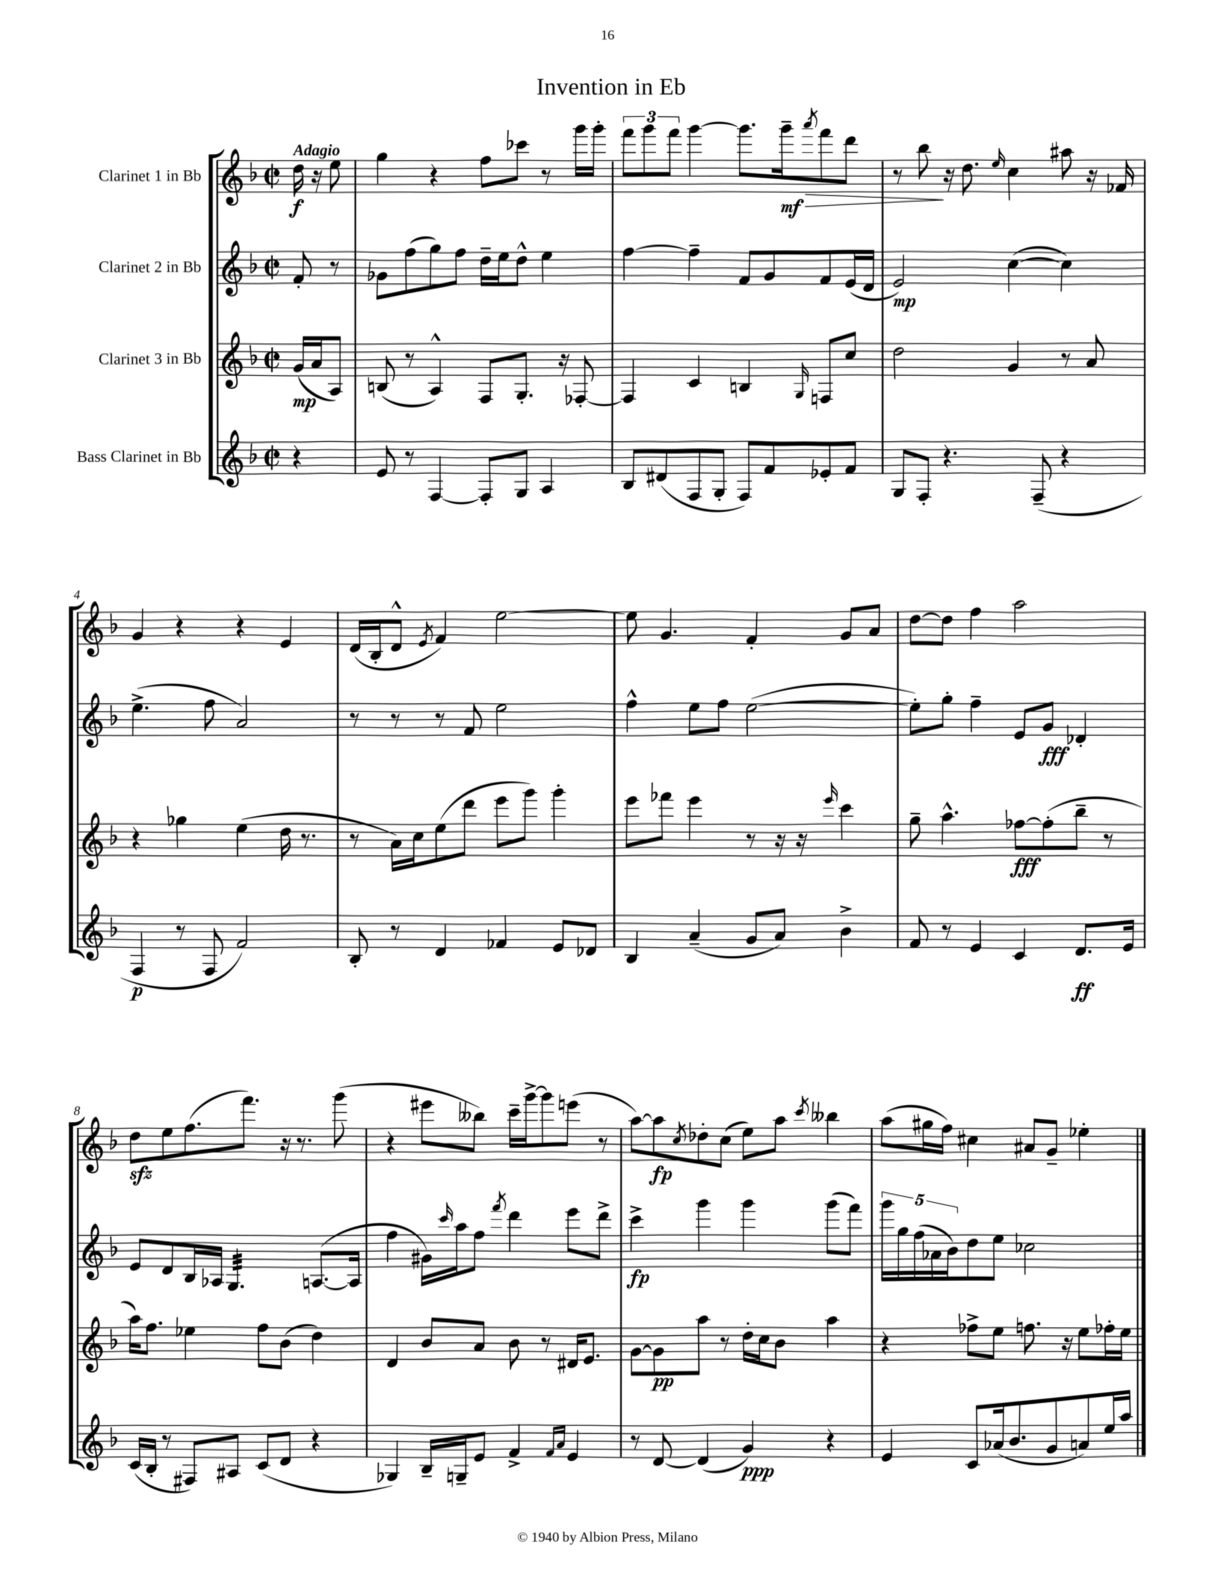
\header { title = "Invention in Eb" }
<<
\new StaffGroup <<
\new Staff = "s0" \with { instrumentName = "Clarinet 1 in Bb" } {
    \clef treble \key f \major \defaultTimeSignature \time 2/2 \partial 4 \tempo "Adagio"
    d''16\f r16 e''8 |
    g''4 r4 f''8 ces'''8 r8 g'''16 g'''16-. |
    \tuplet 3/2 { f'''8 g'''8 f'''8 } g'''4~ g'''8. g'''16--\mf\> \acciaccatura { a'''8 } f'''8 d'''8 |
    r8 bes''8\! r16 d''8. \grace { e''16 } c''4 ais''8 r16 fes'16 |
    g'4 r4 r4 e'4 |
    d'16( bes16-. d'8-^ \acciaccatura { e'8 } f'4) e''2~ |
    e''8 g'4. f'4-. g'8 a'8 |
    d''8~ d''8 f''4 a''2 |
    d''8\sfz e''8 f''8.( f'''8.) r16 r8. g'''8( |
    r4 eis'''8 beses''8) c'''16-- g'''16~-> g'''8 e'''8( r8 |
    a''8~) a''8\fp \acciaccatura { c''8 } des''8-. c''8( e''8) a''8 \acciaccatura { c'''8 } beses''4 |
    a''8( gis''16 f''16) cis''4 ais'8 g'8-- ees''4-. \bar "|." |
}
\new Staff = "s1" \with { instrumentName = "Clarinet 2 in Bb" } {
    \clef treble \key f \major \defaultTimeSignature \time 2/2 \partial 4
    f'8-. r8 |
    ges'8 f''8( g''8) f''8 d''16-- e''16 d''8-^ e''4 |
    f''4~ f''4-- f'8 g'8 f'8 e'16( d'16 |
    e'2\mp) c''4~( c''4) |
    e''4.->( f''8 a'2) |
    r8 r8 r8 f'8 e''2 |
    f''4-^ e''8 f''8 e''2~( |
    e''8-.) g''8-. f''4-- e'8 g'8\fff des'4-. |
    e'8 d'8 bes16 aes16 g4.:32 a8.~( a16 |
    f''4 gis'16) \grace { c'''16 } a''16 f''8 \acciaccatura { f'''8 } d'''4 e'''8 d'''8-> |
    c'''4->\fp g'''4 g'''4 g'''8( f'''8) |
    \tuplet 5/4 { g'''16 g''16 f''16( aes'16 bes'16) } d''8 e''8 ces''2 \bar "|." |
}
\new Staff = "s2" \with { instrumentName = "Clarinet 3 in Bb" } {
    \clef treble \key f \major \defaultTimeSignature \time 2/2 \partial 4
    g'16\mp( a'16 a8) |
    b8( r8 a4-^) f8 g8.-. r16 fes8~-. |
    fes4 c'4 b4 \grace { g16 } f8 c''8 |
    d''2 g'4 r8 a'8 |
    r4 ges''4 e''4( d''16 r8. |
    r8 a'16) c''16 e''8( d'''8 e'''8 g'''8) g'''4-. |
    e'''8 fes'''8 e'''4 r8 r16 r16 \grace { e'''16 } c'''4 |
    g''8-- a''4.-^ fes''8~\fff fes''8-.( bes''8-- r8 |
    a''16) f''8. ees''4 f''8 bes'8( d''4) |
    d'4 bes'8 a'8 bes'8 r8 dis'16 e'8. |
    g'8~ g'8\pp a''8 r8 d''16-. c''16 bes'8 a''4 |
    r4 fes''8-> e''8 f''8. r16 e''8 fes''16-. e''16 \bar "|." |
}
\new Staff = "s3" \with { instrumentName = "Bass Clarinet in Bb" } {
    \clef treble \key f \major \defaultTimeSignature \time 2/2 \partial 4
    r4 |
    e'8 r8 f4~ f8-. g8 a4 |
    bes8 dis'8( f8 g8-. f8) f'8 ees'8-. f'8 |
    g8 f8-. r4. f8--( r4 |
    f4\p r8 f8 f'2) |
    bes8-. r8 d'4 fes'4 e'8 des'8 |
    bes4 a'4--( g'8 a'8) bes'4-> |
    f'8 r8 e'4 c'4 d'8.\ff e'16 |
    c'16( bes16-. r8 fis8) ais8 c'8( d'8 r4 |
    ges4) bes16-- g16-- e'8 f'4-> \grace { f'16 a'16 } e'4 |
    r8 d'8~ d'4( g'4\ppp) r4 |
    e'4 c'8 aes'16( bes'8. g'8 a'8) e''16 a''16 \bar "|." |
}
>>
>>
